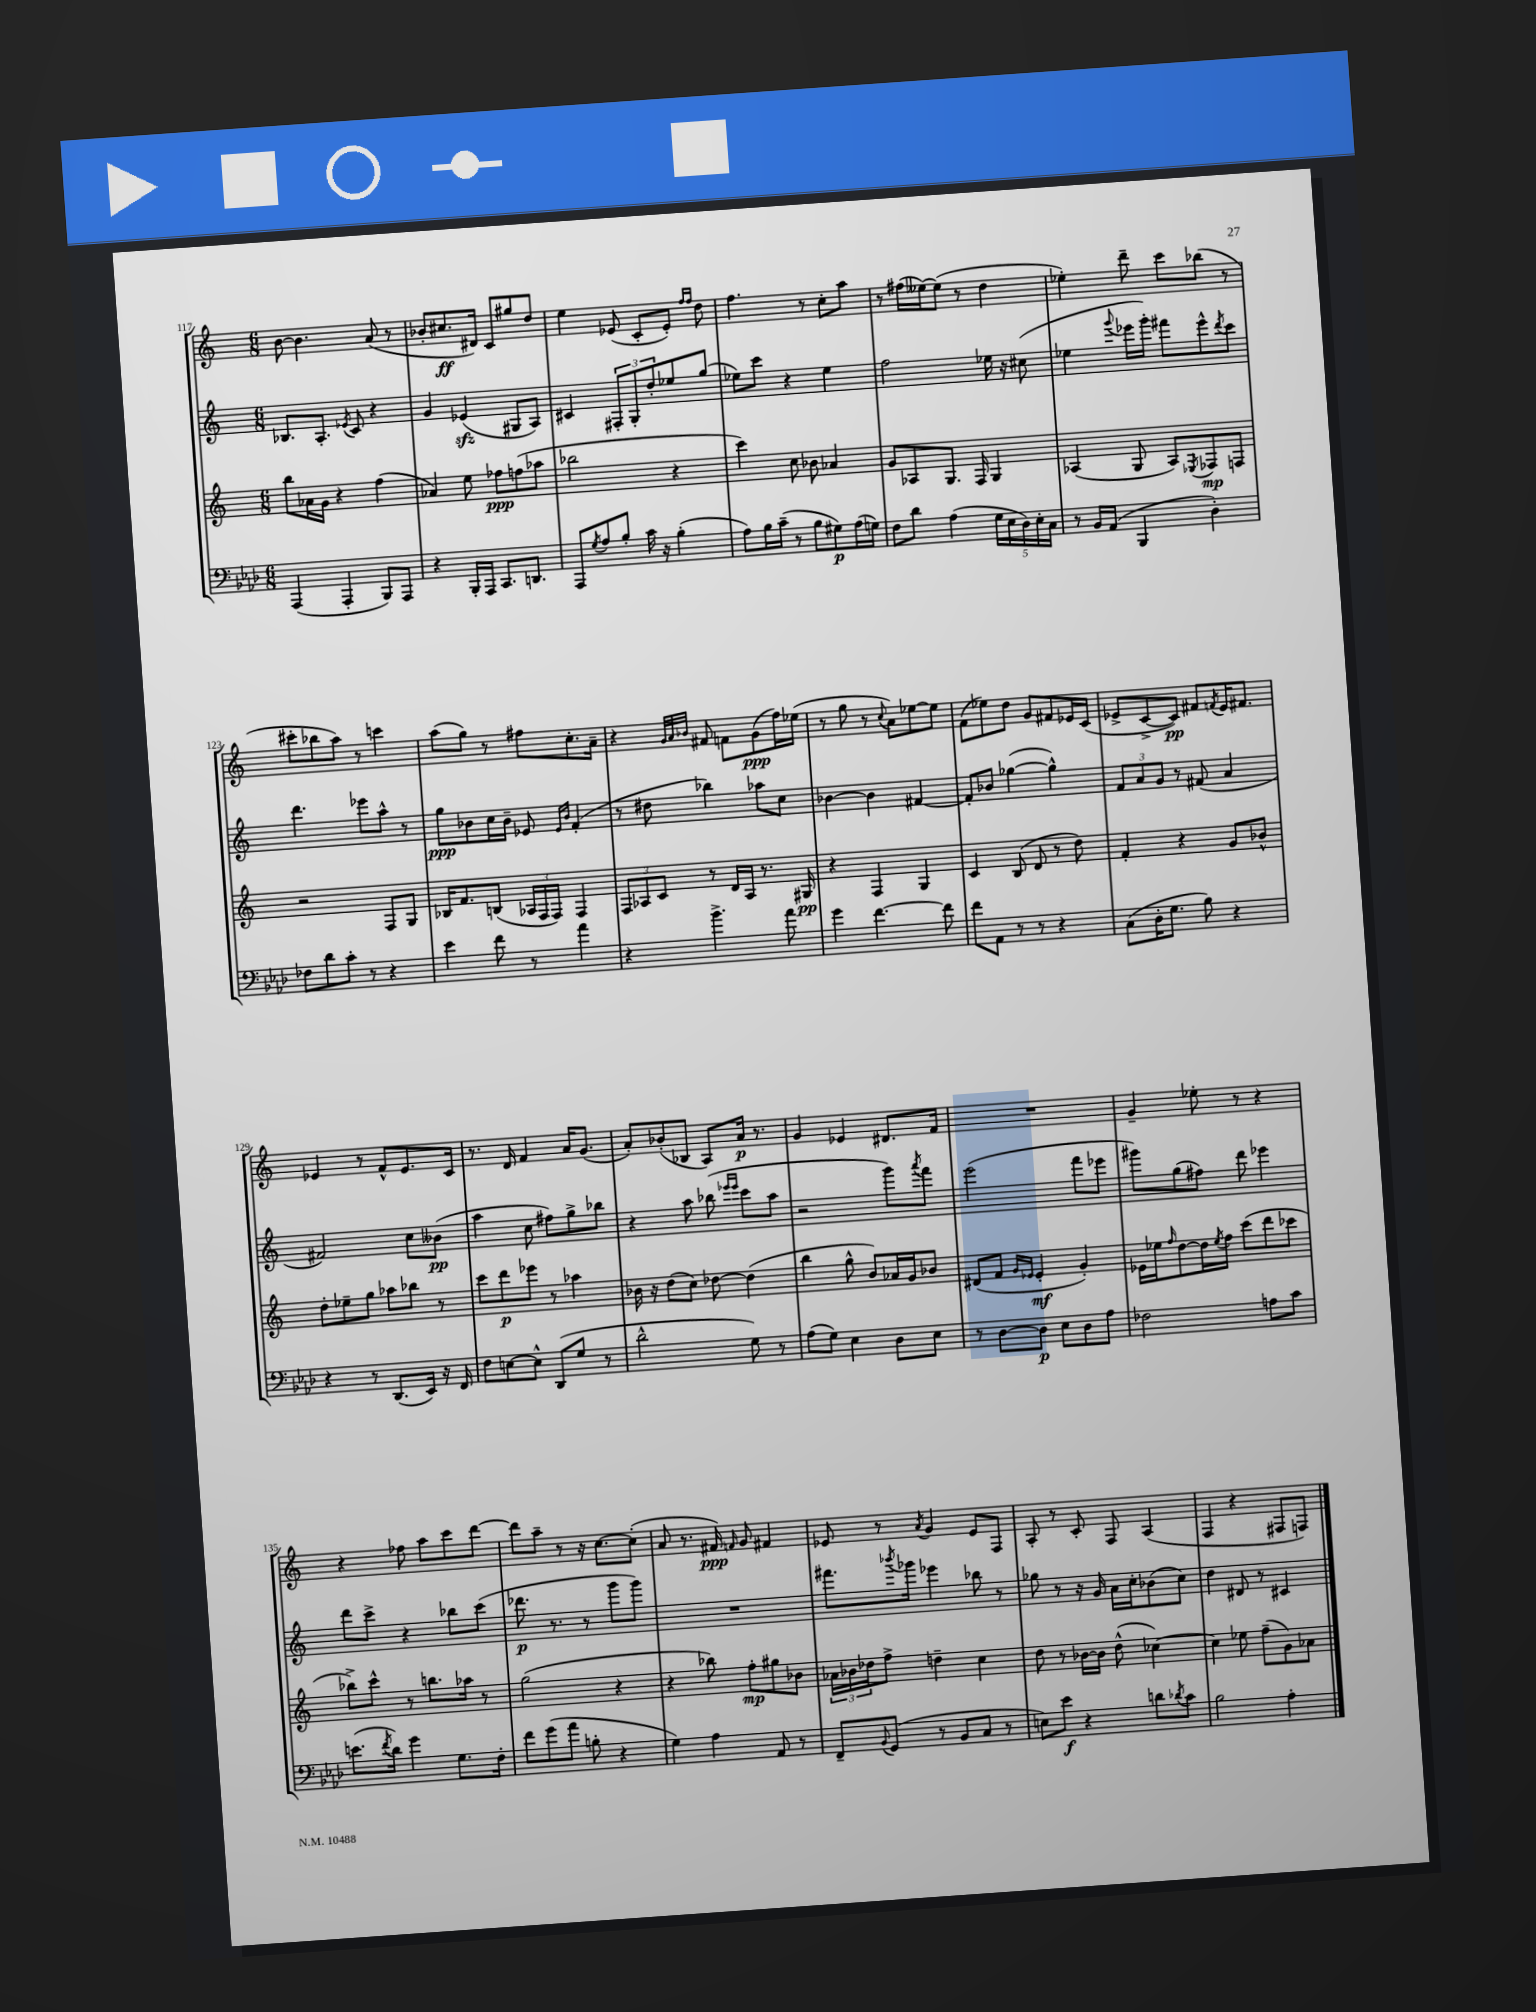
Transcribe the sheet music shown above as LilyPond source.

<<
\new StaffGroup <<
\new Staff = "s0" {
    \clef treble \key c \major \numericTimeSignature \time 6/8
    b'8~ b'4. a'8( r8 |
    bes'8-. cis''8.\ff dis'16) c'8 gis''8 d''8 |
    e''4 ees'8( c'8-. ees'8-.) \grace { f''16 f''16 } d''8 |
    f''4. r8 c''8-. a''8 |
    r8 fis''16( eeses''16~) eeses''8( r8 d''4 |
    ees''4-.) d'''8-- c'''8 bes''8( r8 |
    cis'''8-. bes''8 a''8) r8 c'''4 |
    a''8( g''8) r8 fis''8 c''8.-. a'16-- |
    r4 \grace { g'32 a'32 bes'32 } fis'8 f'8 g'8\ppp( f''16) ees''16( |
    r8 g''8 r8 \appoggiatura { c''8 } a'8) ees''8~ ees''8 |
    f'8( ees''8) d''8 g'8 fis'8 ees'16 c'16( |
    ees'8-> c'8~-> c'8\pp) fis'8 \acciaccatura { f'8 } ees'16 fis'8. |
    ees'4 r8 f'8-^ ees'8. c'16 |
    r8. d'16 f'4 a'16 g'8.( |
    a'8-.) bes'8-.( bes8 a8) a'16\p r8. |
    g'4 ees'4 dis'8. f'16 |
    R2. |
    g'4-- ees''8-. r8 r4 |
    r4 fes''8 a''8 c'''8 d'''8~ |
    d'''8 a''8-- r8 r16 c''8.~ c''8-.( |
    a'8 r8. fis'16\ppp) \grace { f'16 } g'8 fis'4 |
    ees'8 r8 \acciaccatura { a'8 } g'4 ees'8 f8 |
    a8-. r8 c'8-. f8 a4( |
    f4 r4 fis8 f8) \bar "|." |
}
\new Staff = "s1" {
    \clef treble \key c \major \numericTimeSignature \time 6/8
    bes8. a8.-. \acciaccatura { ees'8 } c'8 r4 |
    g'4 ees'4\sfz( gis8 a8) |
    cis'4 \tuplet 3/2 { fis8-. g8-. d''8-. } ees''8 g''8( |
    ees''8) c'''8 r4 ees''4 |
    f''2 ees''16 r16 cis''8( |
    ees''4 \appoggiatura { g'''8 } ees'''16 g'''16-.) fis'''8 ees'''8-^ \acciaccatura { d'''8 } c'''8 |
    d'''4. ees'''8 a''8-^ r8 |
    g''8\ppp bes'8 c''16 bes'16-- ees'8 \grace { ees'16 bes'16 } f'4-.( |
    r8 dis''8 bes''4) aes''8 c''8 |
    bes'4~ bes'4 fis'4~ |
    fis'8-. bes'8 ges''4~( ges''4-^) |
    \tuplet 3/2 { f'8 a'8 g'8 } r8 fis'8( a'4 |
    fis'2) c''8 beses'8\pp( |
    a''4 c''8 fis''8) g''8-> bes''8 |
    r4 a''8 bes''8( \grace { ees'''16 ees'''16 } c'''8 a''8 |
    r2 g'''8) \acciaccatura { a'''8 } f'''8 |
    e'''2( f'''8 ees'''8 |
    gis'''8) g''8( fis''8) d'''8 ees'''4 |
    d'''8 c'''8-> r4 bes''8 c'''8( |
    des'''8.\p r8. r8 g'''8 g'''8) |
    R2. |
    fis'''8. \acciaccatura { bes'''8 } ges'''16 ees'''4 bes''8 r8 |
    ges''8 r8 r16 g'16 a'16 c''16-. bes'8( c''8) |
    d''4 dis'8 r8 cis'4 \bar "|." |
}
\new Staff = "s2" {
    \clef treble \key c \major \numericTimeSignature \time 6/8
    b''8 aes'16 g'16 r4 f''4( |
    aes'4) e''8 fes''8\ppp f''8( aes''8 |
    bes''2 r4 |
    c'''4) c''8 bes'8 aes'4 |
    g'8 aes8 g8. f16 g4 |
    aes4( g8 aes8) \acciaccatura { ees8 } fes8\mp f8 |
    r2 f8 g8 |
    bes16 f'8. b8( \tuplet 3/2 { aes16 f16 f16) } f4 |
    \tuplet 3/2 { f8 aes8 c'8 } r8 d'16 aes16 r8. gis16\pp |
    r4 f4 g4 |
    c'4 b8( d'8 r8 d''8) |
    f'4-. r4 g'8 bes'8-^ |
    d''8-. ees''8-- g''8 aes''8 bes''8 r8 |
    c'''8 d'''8\p ees'''8 r8 aes''4 |
    bes'16 r16 d''8( c''8) des''8~ des''4( |
    b''4 g''8-^ b'8) aes'16 g'16 bes'8 |
    dis'8( f'8 \grace { g'16 ees'16 } ees'4-.\mf g'4-.) |
    ees'16 ees''16 \grace { f''16 } d''8~ d''16 \acciaccatura { ees''8 } f''16 c'''8( d'''8 ces'''8 |
    bes''8->) c'''8-^ r8 b''8. aes''16 r8 |
    g''2( r4 |
    r4 bes''8) f''8-.\mp gis''8 bes'8 |
    \tuplet 3/2 { aes'16 bes'16 des''16 } f''8-> d''4-- c''4 |
    d''8 r8 bes'16~ bes'16 d''8-^( ces''4~) |
    ces''4 ees''8 f''8--( g'8) aes'8 \bar "|." |
}
\new Staff = "s3" {
    \clef bass \key aes \major \numericTimeSignature \time 6/8
    aes,,4( aes,,4-. bes,,8) aes,,8 |
    r4 bes,,16-. aes,,16 c,8. d,8. |
    aes,,8 \acciaccatura { g8 } aes8 bes8-. c'16 r16 bes4-.( |
    aes8) bes16 c'16--( r8 bes8 gis8\p) aes16( g16) |
    f8 des'8 aes4( \tuplet 5/4 { g16 ees16 des16) ees16-. c16 } |
    r8 bes,16 aes,16( bes,,4 des4-.) |
    fes8 des'8 c'8-. r8 r4 |
    ees'4 f'8 r8 aes'4 |
    r4 bes'4.-> aes'8 |
    g'4 f'4.~ f'8 |
    f'8 aes,8 r8 r8 r4 |
    c8( des16-. g8. bes8) r4 |
    r4 r8 des,8.( ees,16) r16 f,16 |
    f8 e8~ e8-^ des,8( g8 r8 |
    des'2-^ g8) r8 |
    aes8( g8) ees4 des8 ees8 |
    r8 des8~ des8\p ees8 des8 aes8 |
    fes2 a8 c'8 |
    e'8.( \acciaccatura { f'8 } des'16) g'4 g8. f16-. |
    f'8 g'8( aes'8 b8-. r4 |
    g4) aes4 aes,8 r8 |
    f,8-- \appoggiatura { bes,8 } g,8( r8 bes,8 c8 r8 |
    e8) ees'8\f r4 d'8 \acciaccatura { des'8 } c'8 |
    bes2 aes4-. \bar "|." |
}
>>
>>
\layout { \context { \Score currentBarNumber = #117 } }
